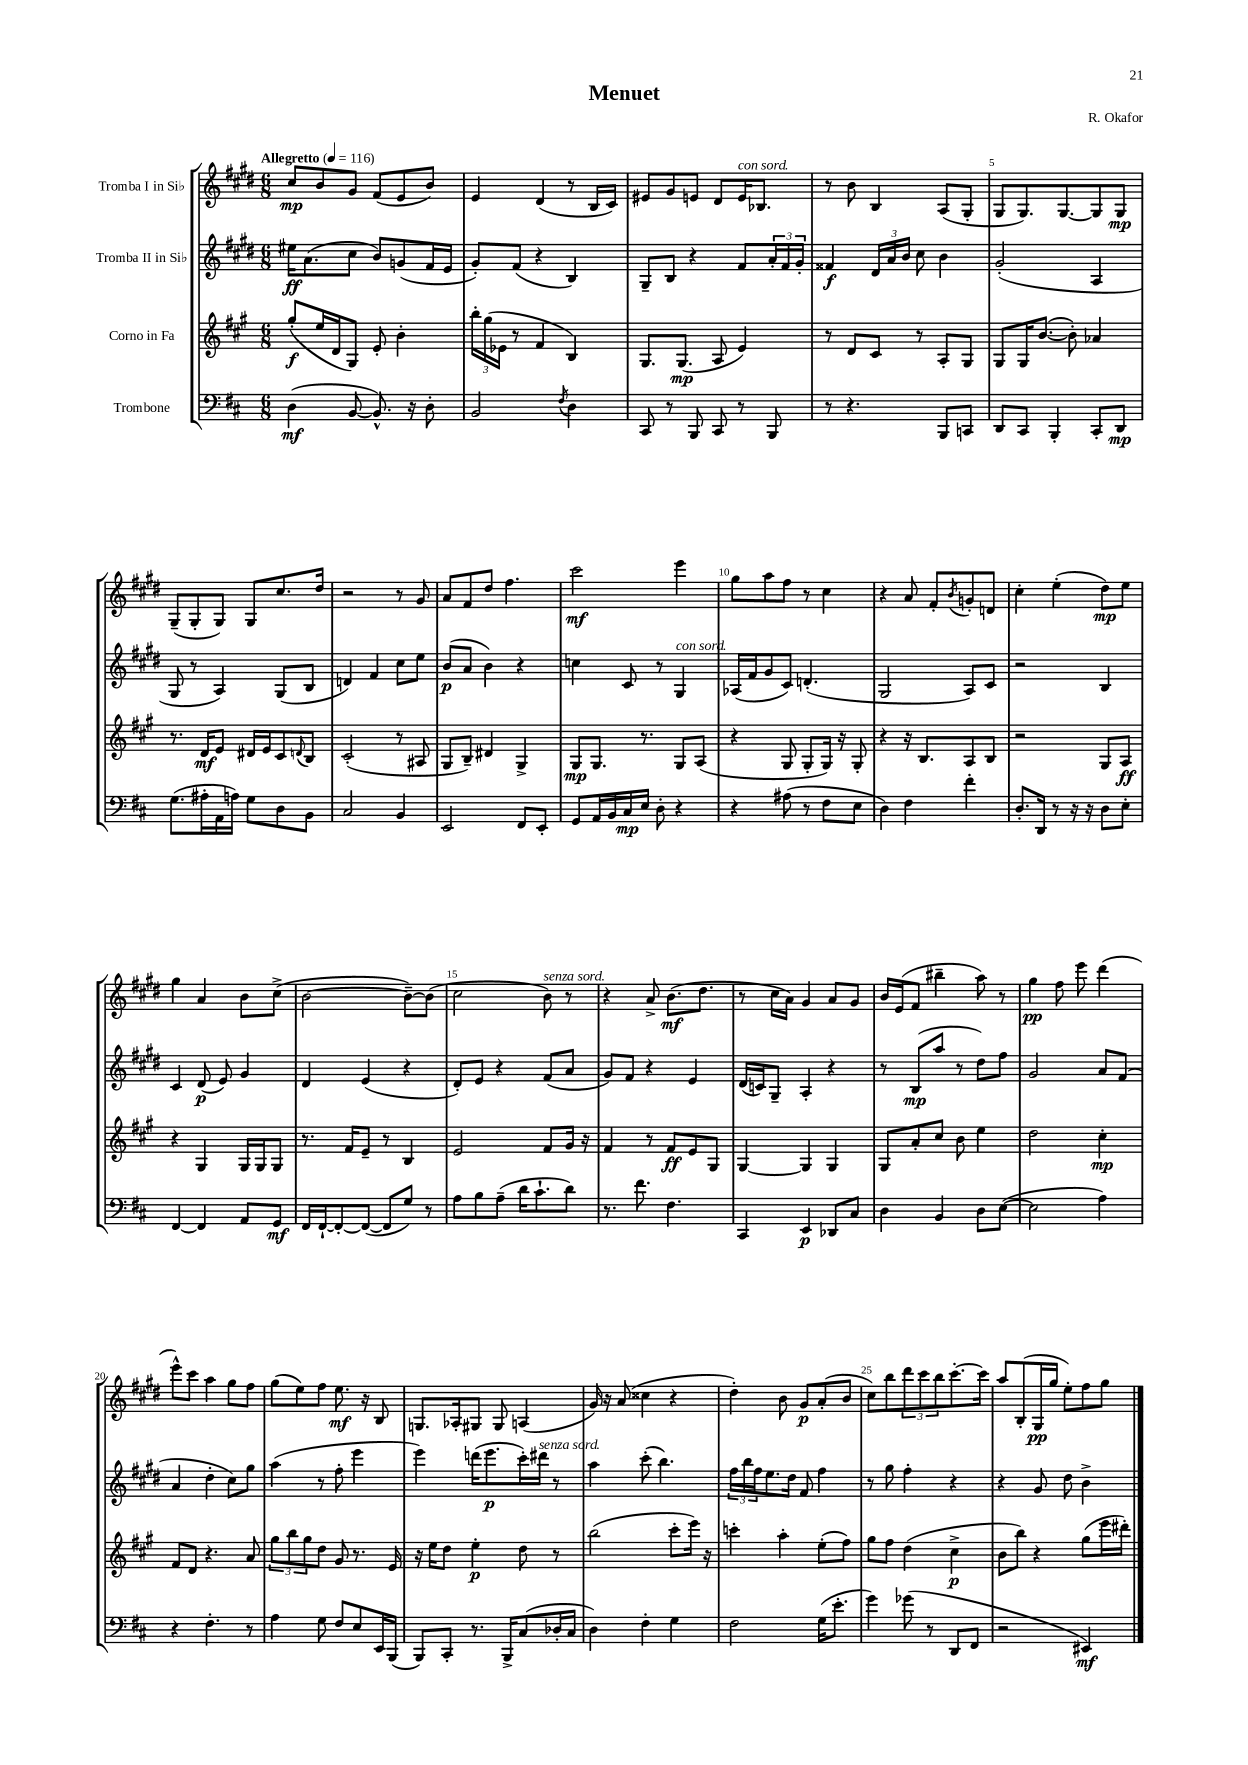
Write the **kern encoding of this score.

**kern	**kern	**kern	**kern
*staff4	*staff3	*staff2	*staff1
*clefF4	*clefG2	*clefG2	*clefG2
*k[f#c#]	*k[f#c#g#]	*k[f#c#g#d#]	*k[f#c#g#d#]
*M6/8	*M6/8	*M6/8	*M6/8
*MM116	*MM116	*MM116	*MM116
(4D\	(8gg#'/L	16ee#\LK	8cc#/L
.	.	(8.a\	.
.	16ee/L	.	8b/
.	16d/J	.	.
[8BB/	8G#/J)	8cc#\J	8g#/J
8.BB^^/])	8e'/	8b/L)	(8f#/L
.	4b'\	(8g/	8e/
16r	.	.	.
8D'\	.	16f#/L	8b/J)
.	.	16e/JJ	.
=	=	=	=
2BB/	24bb'\LL	8g#'/L)	4e/
.	(24gg#\	.	.
.	24e-\JJ	.	.
.	8r	(8f#/J	.
.	4f#/	4r	(4d#/
8qF#/	.	.	.
4D\	4B/)	4B/)	8r
.	.	.	16B/LL
.	.	.	16c#/JJ)
=	=	=	=
8CC#/	8.G#/L	8G#~/L	8e#/L
8r	.	8B/J	8g#/
.	(8.G#/J	.	.
8BBB/	.	4r	8e/J
8CC#/	8A/	.	8d#/L
8r	4e/)	8f#/L	16e/K
.	.	.	8.B-/J
8BBB/	.	24a'/L	.
.	.	24f#/	.
.	.	24g#'/JJ	.
=	=	=	=
8r	8r	4f##/	8r
4.r	8d/L	.	8b\
.	8c#/J	24d#/LL	4B/
.	.	24a/	.
.	.	24b/JJ	.
.	8r	8cc#\	.
8BBB/L	8A'/L	4b\	(8A/L
8CC/J	8G#/J	.	8G#'/J
=	=	=	=
8DD/L	8G#/L	(2g#'/	8G#/L
8CC#/J	16G#/K	.	8.G#/)
.	([8.b/J	.	.
4BBB'/	.	.	.
.	.	.	[8.G#/
.	8b'\])	.	.
8CC#'/L	4a-/	4A/	8G#/]
8DD/J	.	.	8G#/J
=	=	=	=
(8.G\L	8.r	8G#/	(8G#~/L
.	.	8r	8G#'/
16A#'\L	16d/LK	.	.
16AA\	8e/J	4A/)	8G#/J)
16A\JJ)	.	.	.
8G\L	16d#/LL	.	8G#/L
.	16e/J	.	.
8D\	8c#/	(8G#/L	8.cc#/
.	8qqd/	.	.
8BB\J	8B/J	8B/J	.
.	.	.	16dd#/Jk
=	=	=	=
2C#/	(2c#'/	4d/)	2r
.	.	4f#/	.
4BB/	8r	8cc#\L	8r
.	8A#/	8ee\J	8g#/
=	=	=	=
2EE/	8G#/L	(8b/L	8a/L
.	8B~/J)	8a/J	8f#/
.	4d#/	4b\)	8dd#/J
.	.	.	4.ff#\
8FF#/L	4G#^/	4r	.
8EE'/J	.	.	.
=	=	=	=
8GG/L	8G#/L	4cc\	2ccc#\
16AA/L	8.G#/J	.	.
16BB/	.	.	.
16C#/	.	8c#/	.
16E/JJ	8.r	.	.
8D'\	.	8r	.
4r	8G#/L	4G#/	4eee\
.	(8A/J	.	.
=	=	=	=
4r	4r	(16A-/LL	8gg#\L
.	.	16f#/J	.
.	.	8g#/	8aa\
(8A#\	8G#/	8c#/J)	8ff#\J
8r	8G#'/L	(4.d'/	8r
8F#\L	16G#/Jk)	.	4cc#\
.	16r	.	.
8E\J	8G#'/	.	.
=	=	=	=
4D\)	4r	2G#/	4r
4F#\	16r	.	8a/
.	8.B/L	.	.
.	.	.	8f#'/L
.	.	.	8qb/
4f#'\	8A/	8A/L)	8g'/
.	8B/J	8c#/J	8d/J
=	=	=	=
8.D'/L	2r	2r	4cc#'\
16DD/Jk	.	.	.
8r	.	.	(4ee'\
16r	.	.	.
16r	.	.	.
8D\L	8G#/L	4B/	8dd#\L)
8E'\J	8A/J	.	8ee\J
=	=	=	=
[4FF#/	4r	4c#/	4gg#\
4FF#/]	4G#/	(8d#/	4a/
.	.	8e/)	.
8AA/L	16G#/LL	4g#/	8b\L
.	16G#/J	.	.
8GG/J	8G#/J	.	(8cc#^\J
=	=	=	=
16FF#/LL	8.r	4d#/	[2b\
[16FF#`/J	.	.	.
8FF#'/_	.	.	.
.	16f#/LK	.	.
(8FF#/_J	8e~/J	(4e/	.
8FF#/]L	8r	.	.
8G/J)	4B/	4r	8b~\_L)
8r	.	.	(8b\]J
=	=	=	=
8A\L	2e/	8d#'/L)	2cc#\
8B\	.	8e/J	.
(8A~\J	.	4r	.
16d\LK	.	.	.
8.c#`\	.	.	.
.	8f#/L	(8f#/L	8b\)
8d\J)	16g#/Jk	8a/J	8r
.	16r	.	.
=	=	=	=
8.r	4f#/	8g#/L)	4r
.	.	8f#/J	.
8.f#\	.	.	.
.	8r	4r	8a^/
4.F#\	8f#/L	.	(8.b\L
.	8e/	4e/	.
.	.	.	8.dd#\J
.	8G#/J	.	.
=	=	=	=
4CC#/	[4G#/	(16d#/LL	8r
.	.	16c/J)	.
.	.	8G#~/J	16cc#\LL
.	.	.	16a\JJ)
4EE/	4G#/]	4A'/	4g#/
8DD-/L	4G#/	4r	8a/L
8C#/J	.	.	8g#/J
=	=	=	=
4D\	8G#/L	8r	16b/LL
.	.	.	(16e/J
.	8a'/	(8B/L	8f#/J
4BB/	8cc#/J	8aa/J	4bb#~\
.	8b\	8r	.
8D\L	4ee\	8dd#\L)	8aa\)
([8E\J	.	8ff#\J	8r
=	=	=	=
2E\]	2dd\	2g#/	4gg#\
.	.	.	8ff#\
.	.	.	8eee\
4A\)	4cc#'\	8a/L	(4ddd#\
.	.	(8f#/J	.
=	=	=	=
4r	8f#/L	4a/	8eee^^\L)
.	8d/J	.	8ccc#\J
4.F#'\	4.r	4dd#'\	4aa\
.	.	8cc#\L)	8gg#\L
8r	8a/	8gg#\J	8ff#\J
=	=	=	=
4A\	12gg#\L	(4aa\	(8gg#\L
.	12bb\	.	.
.	.	.	8ee\)
.	12gg#\	.	.
8G\	8dd\J	8r	8ff#\J
8F#/L	8g#/	8ff#'\	8.ee\
8E/	8.r	4eee\	.
.	.	.	16r
16EE/L	.	.	8B/
(16BBB/JJ	16e/	.	.
=	=	=	=
8BBB/L)	16r	4eee\)	8.G/L
.	16ee\LK	.	.
8CC#'/J	8dd\J	.	.
.	.	.	16A-'/k
8.r	4ee'\	(16ddd\LK	8G#/J
.	.	8.eee\	.
.	.	.	8G#/
16BBB^/LK	.	.	.
(8C#/	8dd\	16ccc#'\L)	(4A/
.	.	16ddd#\JJ	.
16D-'/L	8r	8r	.
16C#/JJ	.	.	.
=	=	=	=
4D\)	(2bb\	4aa\	16g#/)
.	.	.	16r
.	.	.	(8a/
4F#'\	.	(8ccc#'\	4cc##\
.	.	4.bb\)	.
4G\	8ccc#'\L	.	4r
.	16eee\Jk)	.	.
.	16r	.	.
=	=	=	=
2F#\	4ccc'\	24ff#\LL	4dd#'\)
.	.	24bb\	.
.	.	24ff#\J	.
.	.	8.ee\	.
.	4aa'\	.	8b\
.	.	16dd#\Jk	.
.	.	8f#/	8g#/L
(16G\LK	(8ee'\L	4ff#\	(8a'/
8.e'\J	.	.	.
.	8ff#\J)	.	8b/J
=	=	=	=
4g\)	8gg#\L	8r	8cc#\L)
.	8ff#\J	8gg#\	8bb\
(8g-\	(4dd\	4ff#'\	12ddd#\
.	.	.	12ccc#\
8r	.	.	.
.	.	.	12bb\
8DD/L	4cc#^\	4r	[8.ccc#'\
8FF#/J	.	.	.
.	.	.	16ccc#\]Jk
=	=	=	=
2r	8b\L	4r	8aa/L
.	8bb\J)	.	(8B'/
.	4r	8g#/	16G#/L
.	.	.	16gg#/JJ
.	.	8dd#\	8ee'\L)
4EE#/)	(8gg#\L	4b^\	8ff#\
.	16eee\L	.	8gg#\J
.	16ddd#'\JJ)	.	.
==	==	==	==
*-	*-	*-	*-
